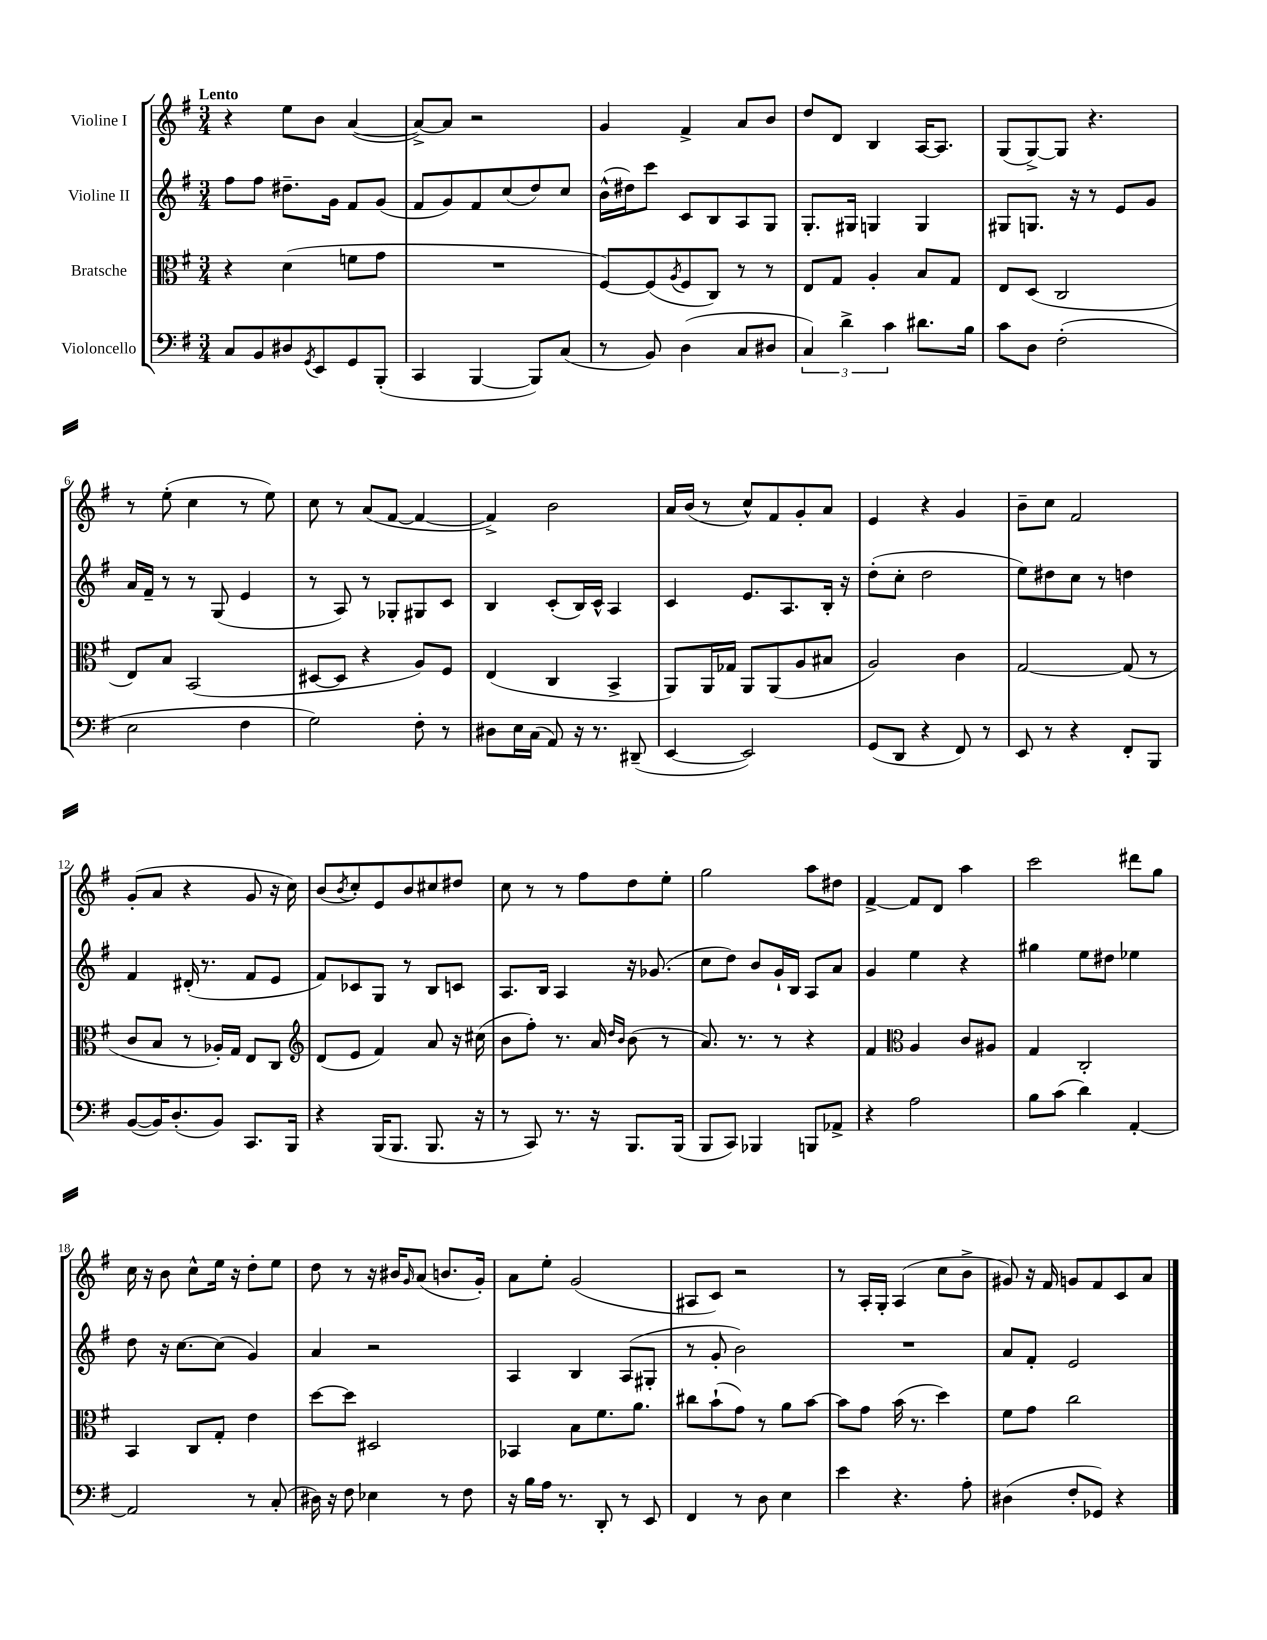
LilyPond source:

<<
\new StaffGroup <<
\new Staff = "s0" \with { instrumentName = "Violine I" } {
    \clef treble \key g \major \numericTimeSignature \time 3/4 \tempo "Lento"
    r4 e''8 b'8 a'4~( |
    a'8~->) a'8 r2 |
    g'4 fis'4-> a'8 b'8 |
    d''8 d'8 b4 a16~ a8. |
    g8( g8~->) g8 r4. |
    r8 e''8-.( c''4 r8 e''8) |
    c''8 r8 a'8( fis'8~ fis'4~ |
    fis'4->) b'2 |
    a'16 b'16( r8 c''8-^) fis'8 g'8-. a'8 |
    e'4 r4 g'4 |
    b'8-- c''8 fis'2 |
    g'8-.( a'8 r4 g'8 r16 c''16) |
    b'8( \acciaccatura { b'8 } c''8-.) e'8 b'8 cis''8 dis''8 |
    c''8 r8 r8 fis''8 d''8 e''8-. |
    g''2 a''8 dis''8 |
    fis'4~-> fis'8 d'8 a''4 |
    c'''2 dis'''8 g''8 |
    c''16 r16 b'8 c''8-^ e''16 r16 d''8-. e''8 |
    d''8 r8 r16 bis'16 \grace { g'16 } a'8( b'8. g'16-.) |
    a'8 e''8-. g'2( |
    ais8 c'8) r2 |
    r8 a16-. g16-. a4( c''8 b'8-> |
    gis'8) r16 fis'16 g'8 fis'8 c'8 a'8 \bar "|." |
}
\new Staff = "s1" \with { instrumentName = "Violine II" } {
    \clef treble \key g \major \numericTimeSignature \time 3/4
    fis''8 fis''8 dis''8.-- g'16 fis'8 g'8( |
    fis'8 g'8) fis'8 c''8( d''8) c''8 |
    b'16-^( dis''16) c'''8 c'8 b8 a8 g8 |
    g8.-. gis16 g4 g4 |
    gis8 g8. r16 r8 e'8 g'8 |
    a'16 fis'16-- r8 r8 g8( e'4 |
    r8 a8) r8 ges8-. gis8 c'8 |
    b4 c'8-.( b16) c'16-^ a4 |
    c'4 e'8. a8. b16-. r16 |
    d''8-.( c''8-. d''2 |
    e''8) dis''8 c''8 r8 d''4 |
    fis'4 dis'16-.( r8. fis'8 e'8 |
    fis'8) ces'8 g8 r8 b8 c'8 |
    a8. b16 a4 r16 ges'8.( |
    c''8 d''8) b'8 g'16-! b16 a8 a'8 |
    g'4 e''4 r4 |
    gis''4 e''8 dis''8 ees''4 |
    d''8 r16 c''8.~ c''8( g'4) |
    a'4 r2 |
    a4 b4 a8( gis8-. |
    r8 g'8-. b'2) |
    R2. |
    a'8 fis'8-. e'2 \bar "|." |
}
\new Staff = "s2" \with { instrumentName = "Bratsche" } {
    \clef alto \key g \major \numericTimeSignature \time 3/4
    r4 d'4( f'8 g'8 |
    R2. |
    fis8~) fis8( \acciaccatura { a8 } fis8 c8) r8 r8 |
    e8 g8 a4-. b8 g8 |
    e8 d8( c2 |
    e8) b8 b,2( |
    dis8~ dis8 r4 a8) fis8 |
    e4( c4 b,4-> |
    a,8) a,16 ges16 a,8 a,8( a8 bis8 |
    a2) c'4 |
    g2~ g8( r8 |
    c'8 b8 r8 aes16-.) g16 e8 c8 |
    \clef treble d'8( e'8 fis'4) a'8 r16 cis''16( |
    b'8 fis''8-.) r8. a'16 \grace { d''16 b'16 } b'8( r8 |
    a'8.) r8. r8 r4 |
    fis'4 \clef alto a4 c'8 ais8 |
    g4 c2-. |
    b,4 c8 g8-. e'4 |
    d''8~ d''8 dis2 |
    bes,4 b8 fis'8. a'8. |
    cis''8 b'8-!( g'8) r8 a'8 b'8~ |
    b'8 g'8 b'16( r8. d''4) |
    fis'8 g'8 c''2 \bar "|." |
}
\new Staff = "s3" \with { instrumentName = "Violoncello" } {
    \clef bass \key g \major \numericTimeSignature \time 3/4
    c8 b,8 dis8 \acciaccatura { g,8 } e,8 g,8 b,,8-.( |
    c,4 b,,4~ b,,8) c8( |
    r8 b,8) d4( c8 dis8 |
    \tuplet 3/2 { c4) d'4-> c'4 } dis'8. b16 |
    c'8 d8 fis2-.( |
    e2 fis4 |
    g2) fis8-. r8 |
    dis8 e16 c16( a,8) r16 r8. dis,8--( |
    e,4~ e,2) |
    g,8( d,8 r4 fis,8) r8 |
    e,8 r8 r4 fis,8-. b,,8 |
    b,8~( b,16) d8.-.( b,8) c,8. b,,16 |
    r4 b,,16( b,,8. b,,8. r16 |
    r8 c,8) r8. r16 b,,8. b,,16( |
    b,,8 c,8) bes,,4 b,,8 aes,8-> |
    r4 a2 |
    b8 c'8( d'4) a,4~-. |
    a,2 r8 c8-.( |
    dis16) r16 fis8 ees4 r8 fis8 |
    r16 b16 a16 r8. d,8-. r8 e,8 |
    fis,4 r8 d8 e4 |
    e'4 r4. a8-. |
    dis4( fis8-. ges,8) r4 \bar "|." |
}
>>
>>
